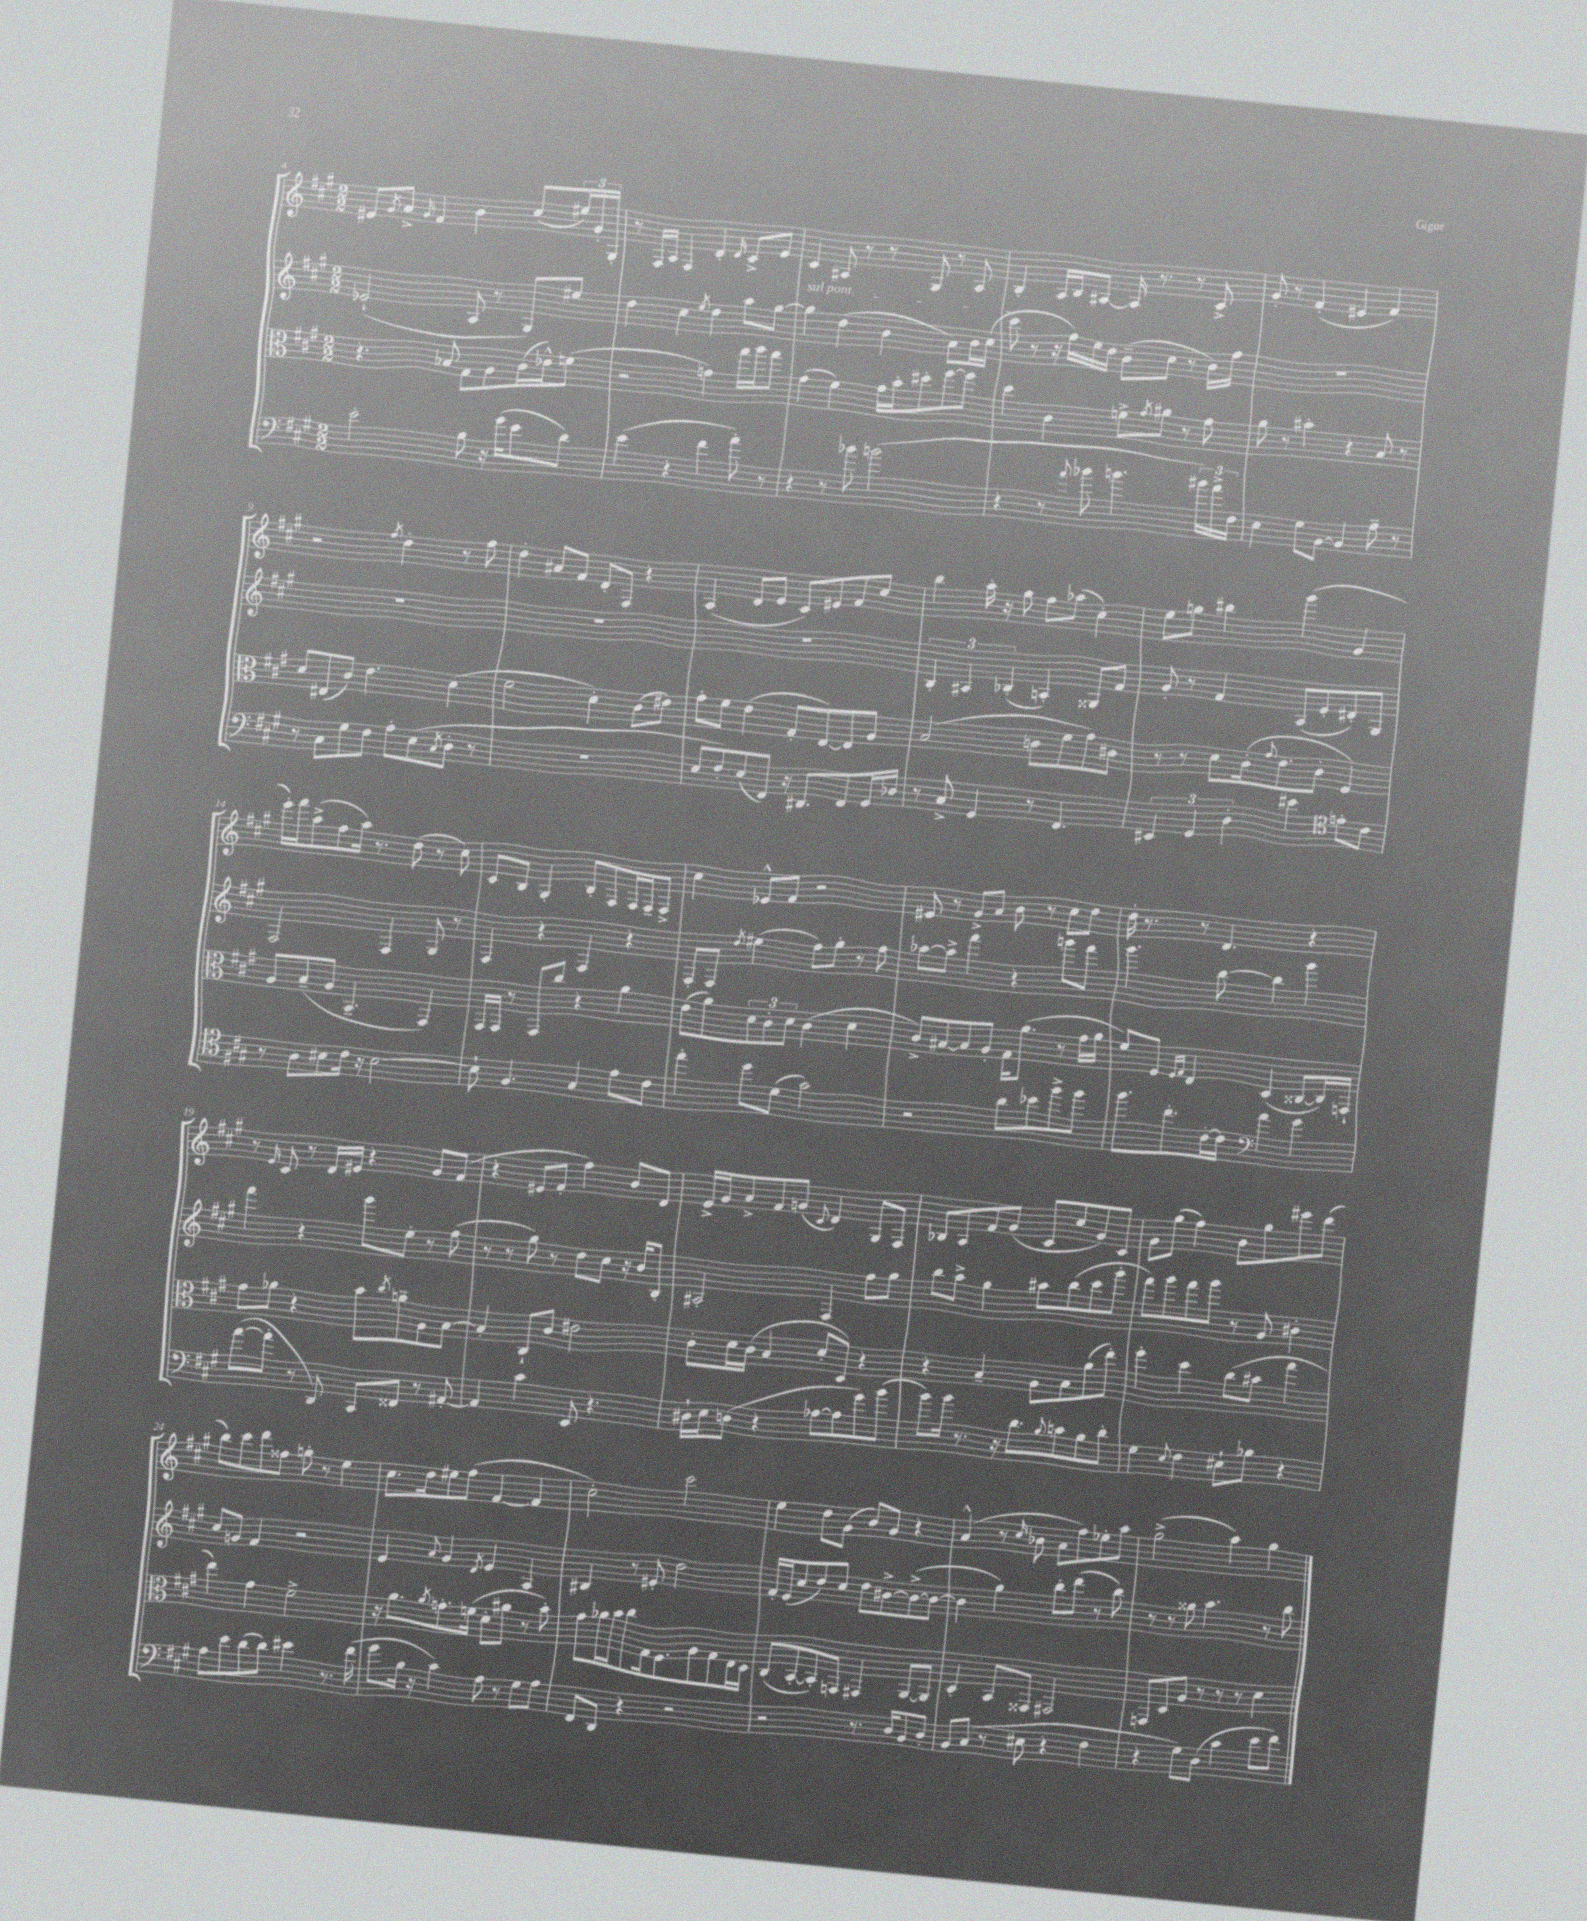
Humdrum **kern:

**kern	**kern	**kern	**kern
*staff4	*staff3	*staff2	*staff1
*clefF4	*clefC3	*clefG2	*clefG2
*k[f#c#g#]	*k[f#c#g#]	*k[f#c#g#]	*k[f#c#g#]
*M2/2	*M2/2	*M2/2	*M2/2
2e'	4.r	(2e-`	8e#
.	.	.	8qg#
.	.	.	8a^
.	.	.	16qqg#
.	.	.	4f#
.	8B-	.	.
8B	8G#	8A	4b
16r	8A	8r	.
(16g#	.	.	.
8e	(16c#	8G#)	(8cc#
.	16e-^^)	.	.
8d)	(8f	8ee#	24ee#)
.	.	.	24g#'
.	.	.	24G#'
=	=	=	=
(4e	2r	4dd	8r
.	.	.	16F#
.	.	.	16A
4r	.	4cc#	4F#
.	.	8qee	.
4f#	4g)	4dd	4d'
.	.	.	16qqd
8a')	16gg#	8aa	8c#^
.	16aa	.	.
8r	8gg#	[8gg#	8e
=	=	=	=
4r	(4g#	4gg#]	4c#
8r	4f#)	(4dd	8A#
8b-	.	.	8r
(2b	16g#	4b	8r
.	16b'	.	.
.	8dd#'	.	8G#
.	[8ff#	8a)	8r
.	8ff#]	16b	8A#
.	.	(16cc#	.
=	=	=	=
4r	4dd	8ccc#	4B'
.	.	8r	.
8r	4c#	16r	16A
.	.	16ff#)	16B
8qqa	.	.	.
8b-	.	16ee	[8A#
.	.	16dd	.
4.b	8f^	(8b~	16A#]
.	.	.	8.r
.	8qg#	.	.
.	8a#	8cc#	.
.	8r	8r	8r
24b#)	8g#	16b)	8c#^
24a^	.	.	.
.	.	16ff#	.
24F#	.	.	.
=	=	=	=
4E	8a	1r	8g#'
.	8r	.	8r
8G#	4b#'	.	(4f#'
[8BB	.	.	.
4BB]	4r	.	4e#
8A~	8B	.	4f#)
8r	8r	.	.
=	=	=	=
8r	8d	1r	2r
8C#	(8E#	.	.
8G#	8c#)	.	.
8F#	4.e	.	.
.	.	.	8qff#
8A'	.	.	4dd'
(8E	.	.	.
8qC#	.	.	.
8D'	(4d	.	8r
8r	.	.	8ff#
=	=	=	=
1r	2f#	1r	4dd'
.	.	.	8a#
.	.	.	8f#
.	4d')	.	8d'
.	.	.	8F#
.	(8c#	.	4r
.	8e#)	.	.
=	=	=	=
8E	8g#'	1r	(4A
8F#')	8f#	.	.
(8E	(4e	.	8d
8FF#)	.	.	8e
16r	8G#'	.	8c#)
8.DD#	.	.	.
.	[8E)	.	8e#
8FF#	8E]	.	8f#
16GG#	8A	.	8cc#
16D-	.	.	.
=	=	=	=
8r	(2B	6B'	4bb
8C#^	.	.	.
.	.	6A#	.
4GG#	.	.	16aa'
.	.	.	16r
.	.	(6B-'	.
.	.	.	8gg#
8r	8c	4A')	8ff#
4.FF#	8f#	.	(8aa-
.	8g#)	8G##	4cc#')
.	8c#	8f#	.
=	=	=	=
6EE#	8r	8g#'	8ee
.	8r	8r	8gg
6GG#	.	.	.
.	8d	4f#	4bb#
6D'	.	.	.
.	(16c#'	.	.
.	8qqg#	.	.
.	8.e	.	.
4e#	.	(8A	(4ggg#
.	8c#'	8e'	.
*clefC4	*	*	*
8e'	4F#)	8d#')	4g#
8c#	.	8G#	.
=	=	=	=
8r	8A	2F#	16eee')
.	.	.	16fff#
8A	(8B~	.	(8aa^
8B#	8A	.	8ff#
16c#	4.BB~	.	16aa)
16r	.	.	8.r
[2B#	.	4F#	.
.	.	.	(8dd
.	4GG#)	8G#	8r
.	.	8r	8cc#)
=	=	=	=
8B#`]	16GG#	4F#	8c#
.	16GG#	.	.
4.F#	8r	.	8B
.	8GG#	4r	4G#'
.	8cc#	.	.
4G#	4r	4F#	8B'
.	.	.	8F#
8e	4a	4r	16F#
.	.	.	16F#~
8c#	.	.	8F#^
=	=	=	=
4ee'	(8e	8F#'	4cc#
.	8a)	8F#	.
.	.	8qdd	.
8dd	12d	(4ee#	8e-^^
.	12c#'	.	.
(8d	.	.	8f#
.	12d	.	.
2g#)	(4c#	8ff#)	2r
.	.	8gg#'	.
.	4d	8r	.
.	.	8ff#	.
=	=	=	=
2r	8c#^)	[8aa-	8e#
.	[8B#	8aa-^]	8r
.	8B#]	4fff#	8g#^
.	8A'	.	8a
8a	16G#	4r	8b
.	(8.a	.	.
8b-	.	.	8r
8ff#^	8r	8ggg	8cc#
8ff#	16g#	8fff#	8dd
.	16a	.	.
=	=	=	=
8.ff#	8f#)	4.ggg#	16dd'
.	.	.	8.r
.	8F#	.	.
8.cc#'	.	.	.
.	16qqF#	.	.
.	16qqG#	.	.
.	4E	.	8r
[16c#'	.	[8bb	4.d
16c#]	.	.	.
*clefF4	*	*	*
4a	(4D	4bb]	.
4g#	[8C##	4ggg#	4r
.	16C##])	.	.
.	16GG`	.	.
=	=	=	=
([8a	8g#	4fff#	8r
.	.	.	16qqe
8a']	8a-	.	8c#
8r	4r	4r	8r
8DD)	.	.	16d
.	.	.	16e#
8CC#	8b	8ggg#	4r
.	8qcc#	.	.
8FF##	8a~	8ee'	.
8r	8A	8r	8g#
[8AA#'	[8B	(8ff#	(8f#
=	=	=	=
4AA#]	4B']	8r	4r
.	.	8r	.
4c#	8C#`	8gg#)	8e#
.	8c#	8r	8f#'
8EE	2e#	8dd	4ff#)
4.r	.	8cc#	.
.	.	16r	8b
.	.	16b	.
.	.	8B'	8d
=	=	=	=
16D#`	8c#'	2A#'	16e^
16E	.	.	16g#
(8D	16d	.	8a^
.	(16c#	.	.
4r	4B	.	8f#
.	.	.	(8g
.	.	.	8qqc#
[8A-	8d'	4F#	4d)
8A-]	8D)	.	.
8g#)	4r	8ff#	8G#
(8b	.	8gg#	8F#
=	=	=	=
8b)	4r	8bb	8B-
16b	.	8aa^	8A
8.r	.	.	.
.	4B~	4gg#	8f#
16r	.	.	(8g#
8.d	.	.	.
.	8A	8aa#	8c#
8qqB	.	.	.
8c	8B	(8bb	8cc#
8B	(8a	8ccc#	8g#)
8d'	8ee')	8ggg#'	8c#
=	=	=	=
4G#	4ff#'	8fff#)	8g#
.	.	8ggg#	(8gg#
8qqE	.	.	.
4F#	4dd	8fff#	4ff#)
.	.	8ggg#	.
8E#`	(8cc#	8r	8b
8B-	8b#	8g#	8gg#
4r	4gg#	4b#'	8eee#
.	.	.	(8ddd
=	=	=	=
8A	4ee)	8cc#	8bb)
8e	.	8g	8ccc#
(8d	4g#	4f#	8ddd
8d)	.	.	8ff##
4e#	2f#^	2r	8gg'
.	.	.	8r
8.r	.	.	4ee
(16f#	.	.	.
=	=	=	=
8g#	16r	4e	8.cc#
.	8.a	.	.
16B	.	.	.
16r	.	.	16dd
.	8qa	8qqa	.
4c#)	8.g'	4g#	8ee#
.	.	.	(8ff#
.	(16f	.	.
.	.	8qd	.
8A	8d'	4e	[4f#
8r	8a#	.	.
8G#	8r	4A	4f#]
8A	8b')	.	.
=	=	=	=
8FF#	8g#	4B#	2cc#')
8DD	16a-	.	.
.	16b	.	.
4r	8cc#	8r	.
.	16G#	8e#'	.
.	8.F#	.	.
2r	.	2dd	2ccc#
.	8A	.	.
.	8G#	.	.
.	16E	.	.
.	16D	.	.
=	=	=	=
2r	(8C#	16f#'	4ee
.	.	(16e	.
.	[8BB'	8cc#	.
.	8BB'])	8dd)	8dd
.	8GG	8cc#	(8g#
8.r	4GG#	8dd	8b)
.	.	[8b#^	8g#
16D	.	.	.
8BB	[8AA	(8b#^_	4r
8D'	8AA]	8b#_	.
=	=	=	=
8BB	4D'	4b#]	(4a^^
(8C#	.	.	.
8r	8BB	4gg#)	8r
.	.	.	16qqcc#
8E#	8GG##	.	8b-
4r	2GG#	8bb'	8a
.	.	(8ddd	8ff#)
4F#	.	8r	8ee-'
.	.	8bb)	8aa
=	=	=	=
4r	8GG	8r	(2gg#^
.	8D	8r	.
8G#)	8A	8gg##	.
(8D	8r	4.aa	.
4c#	8r	.	4aa)
.	8r	.	.
8e	4d	8r	4gg#
8f#)	.	8bb	.
==	==	==	==
*-	*-	*-	*-
